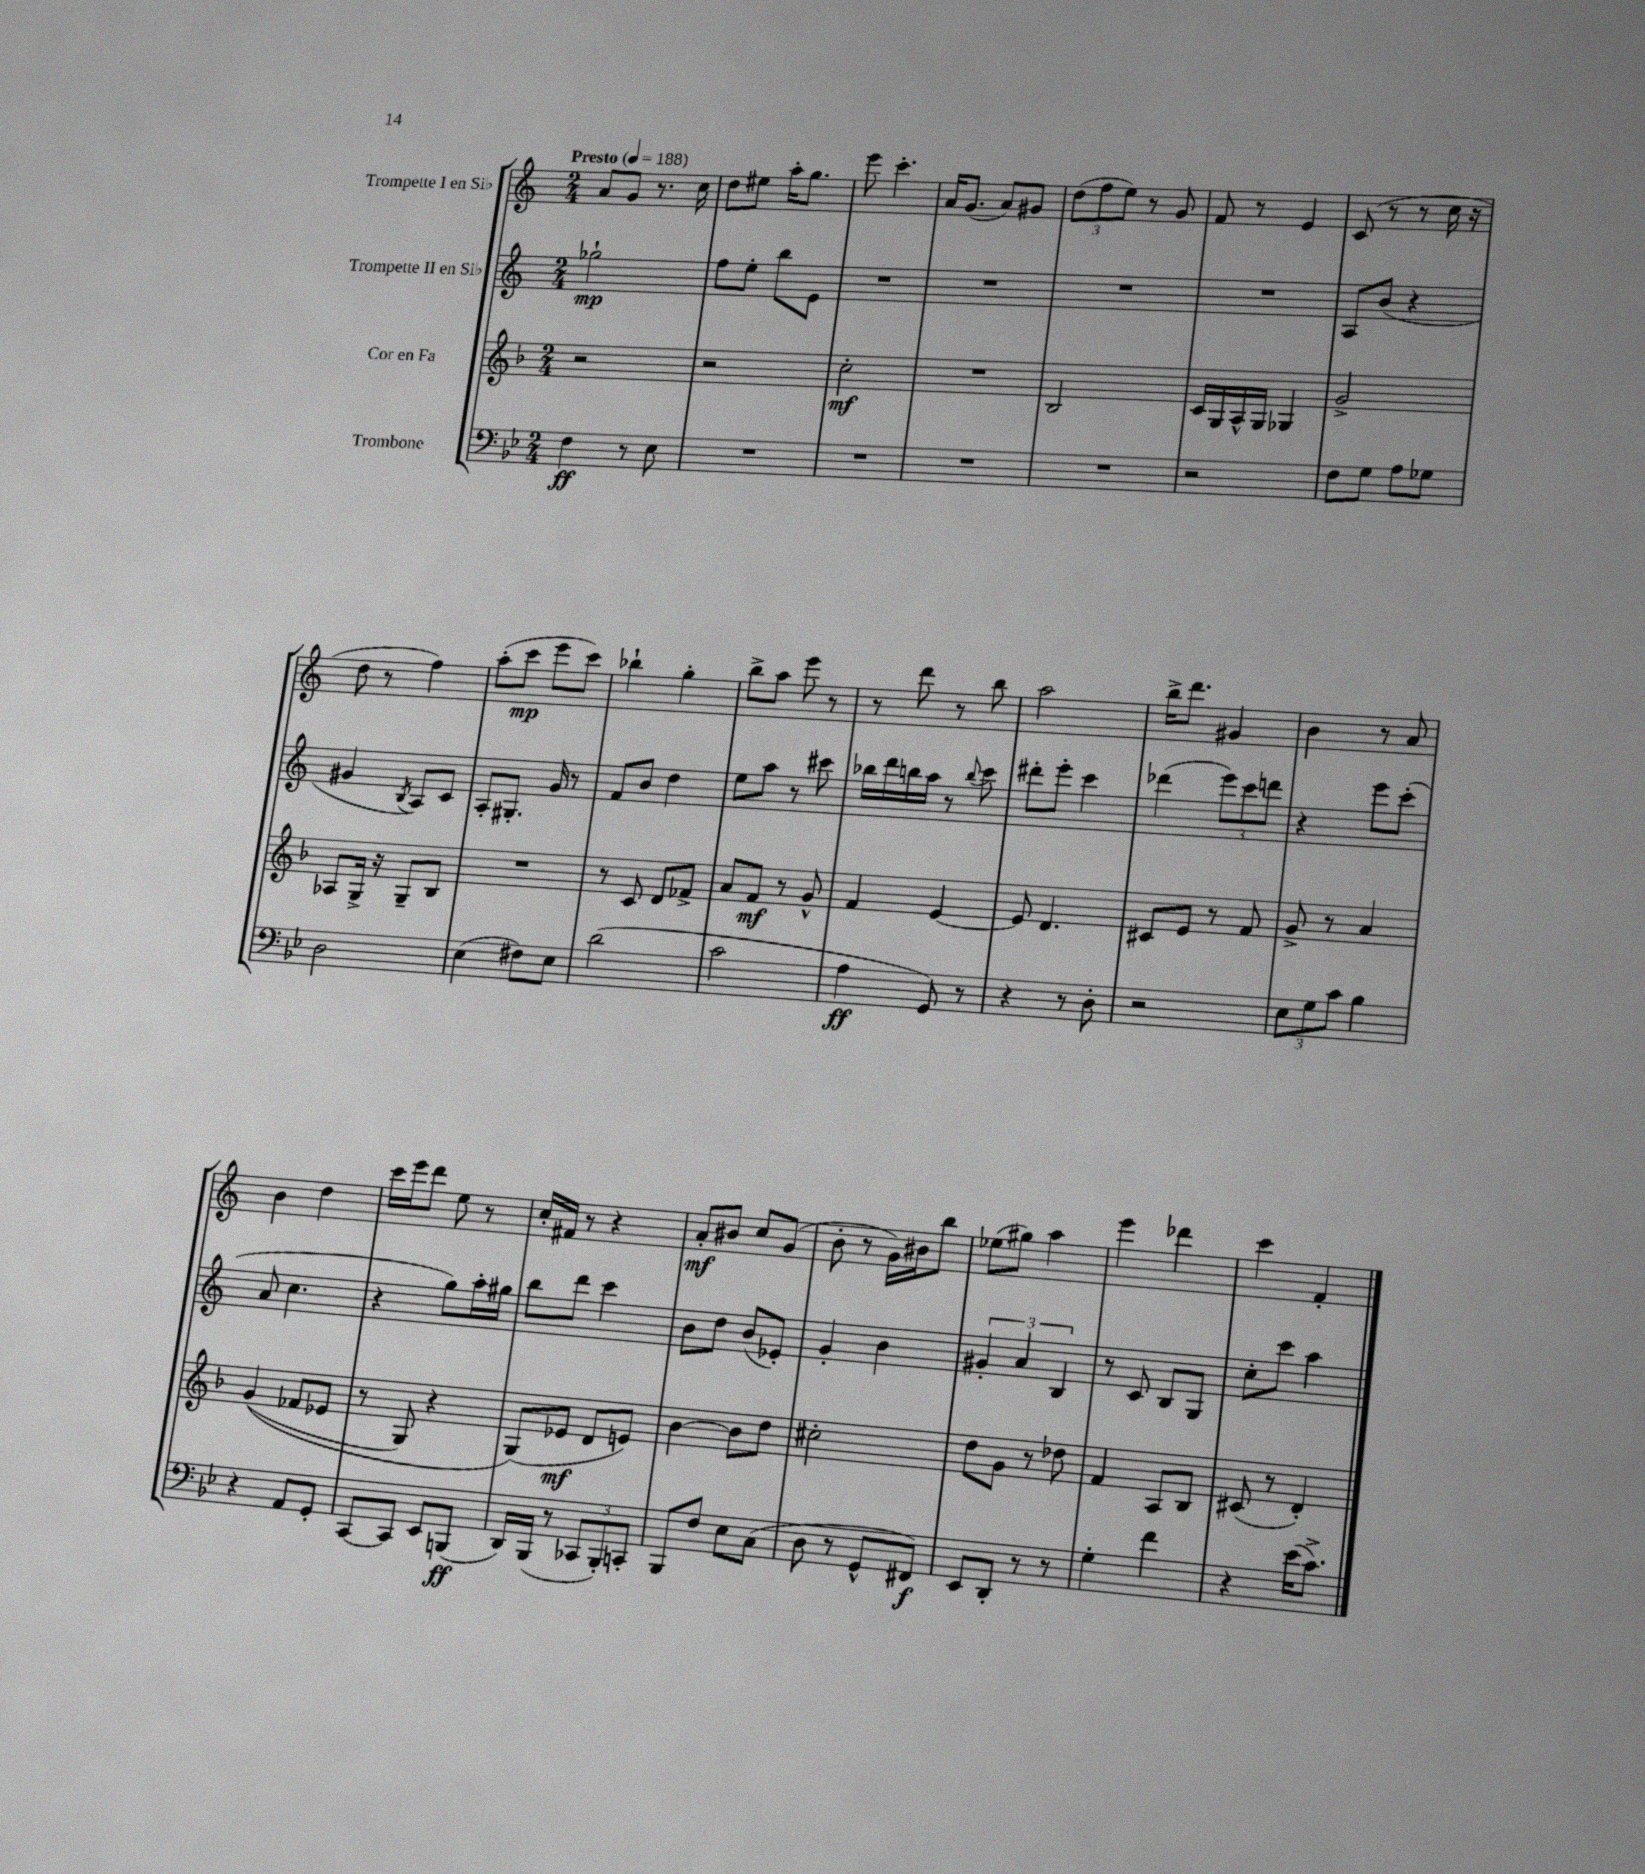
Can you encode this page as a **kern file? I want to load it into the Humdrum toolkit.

**kern	**kern	**kern	**kern
*staff4	*staff3	*staff2	*staff1
*clefF4	*clefG2	*clefG2	*clefG2
*k[b-e-]	*k[b-]	*k[]	*k[]
*M2/4	*M2/4	*M2/4	*M2/4
*MM188	*MM188	*MM188	*MM188
4F\	2r	2gg-`\	8a/L
.	.	.	8g/J
8r	.	.	8.r
8E-\	.	.	.
.	.	.	16cc\
=	=	=	=
2r	2r	8ff\L	8dd\L
.	.	8ee'\J	8ee#\J
.	.	8bb\L	16aa'\LK
.	.	.	8.gg\J
.	.	8e\J	.
=	=	=	=
2r	2cc'\	2r	8eee\
.	.	.	4.ccc'\
=	=	=	=
2r	2r	2r	16a/LK
.	.	.	(8.g/J
.	.	.	8a/L)
.	.	.	8g#/J
=	=	=	=
2r	2B-/	2r	(12dd\L
.	.	.	12ff\
.	.	.	12ee\J)
.	.	.	8r
.	.	.	8g/
=	=	=	=
2r	16c/LL	2r	8f/
.	16G/	.	.
.	16A^^/	.	8r
.	16G/JJ	.	.
.	4G-/	.	4e/
=	=	=	=
8F\L	2g^/	8A/L	(8c/
8G\J	.	(8b/J	8r
8A\L	.	4r	8r
8G-\J	.	.	16cc\
.	.	.	16r
=	=	=	=
2D\	8A-/L	4g#/	8dd\
.	16G^/Jk	.	8r
.	16r	.	.
.	.	8qB/	.
.	8G~/L	8A/L)	4ff\)
.	8B-/J	8c/J	.
=	=	=	=
(4E-\	2r	8A'/L	(8aa'\L
.	.	8.G#'/J	8ccc\J
8F#\L)	.	.	8eee\L
.	.	16g/	.
8E-\J	.	8r	8ccc\J)
=	=	=	=
(2d\	8r	8f/L	4bb-`\
.	8c/	8b/J	.
.	8d/L	4dd\	4gg'\
.	8f-^/J	.	.
=	=	=	=
2c\	8a/L	8ee\L	8bb^\L
.	8f/J	8aa\J	8aa\J
.	8r	8r	8eee\
.	8g^^/	8ccc#\	8r
=	=	=	=
4A\	4f/	16bb-\LL	8r
.	.	16ddd\	.
.	.	16bb\	8ddd\
.	.	16aa\JJ	.
8GG/)	[4e/	8r	8r
.	.	8qqbb/	.
8r	.	8ccc\	8bb\
=	=	=	=
4r	8e/]	8ddd#'\L	2aa\
.	4.d/	8eee'\J	.
8r	.	4ccc\	.
8D'\	.	.	.
=	=	=	=
2r	8c#/L	(4ddd-\	16bb^\LK
.	.	.	8.ddd\J
.	8e/J	.	.
.	8r	12eee\L)	4g#/
.	.	12ccc\	.
.	8f/	.	.
.	.	12ddd\J	.
=	=	=	=
12E-\L	8g^/	4r	4b\
12G\	.	.	.
.	8r	.	.
12c\J	.	.	.
4B-\	4a/	8eee\L	8r
.	.	(8ccc'\J	8a/
=	=	=	=
4r	&((4g/	8a/	4b\
.	.	4.cc\	.
8AA/L	8f-/L	.	4dd\
8GG'/J	8e-/J	.	.
=	=	=	=
[8CC/L	8r	4r	16ccc\LL
.	.	.	16eee\J
8CC/]J	8G/)	.	8ddd\J
8EE-/L	4r	8gg\L)	8ee\
(8BBB/J	.	16aa'\L	8r
.	.	16gg#\JJ	.
=	=	=	=
16DD/LL)	(8G/L&)	8bb\L	16cc'/LL
(16BBB-/JJ	.	.	16f#/JJ
8r	8e-/J	8ddd\J	8r
12CC-/L	8d/L	4ccc\	4r
12BBB-'/)	.	.	.
.	8e/J)	.	.
12CC'/J	.	.	.
=	=	=	=
8BBB-/L	[4b-\	8b\L	8a'/L
8F/J	.	8dd\J	8b#/J
8E-\L	8b-\]L	(8b/L	8cc/L
(8C\J	8dd\J	8e-'/J)	(8g/J
=	=	=	=
8D\	2cc#'\	4g'/	8b'\
8r	.	.	8r
8GG^^/L	.	4b\	16g\LL)
.	.	.	16b#\J
8FF#/J)	.	.	8bb\J
=	=	=	=
8EE-/L	8dd\L	6g#'/	(8ee-\L
8DD'/J	8g\J	.	8gg#\J)
.	.	6a/	.
8r	8r	.	4aa\
.	.	6B/	.
8r	8dd-\	.	.
=	=	=	=
4G'\	4f/	8r	4eee\
.	.	8c/	.
4f\	8A/L	8B/L	4ddd-\
.	8B-/J	8G/J	.
=	=	=	=
4r	(8c#/	8cc'\L	4ccc\
.	8r	8ccc\J	.
(16e-\LK	4d'/)	4aa\	4f'/
8.c^\J)	.	.	.
==	==	==	==
*-	*-	*-	*-
